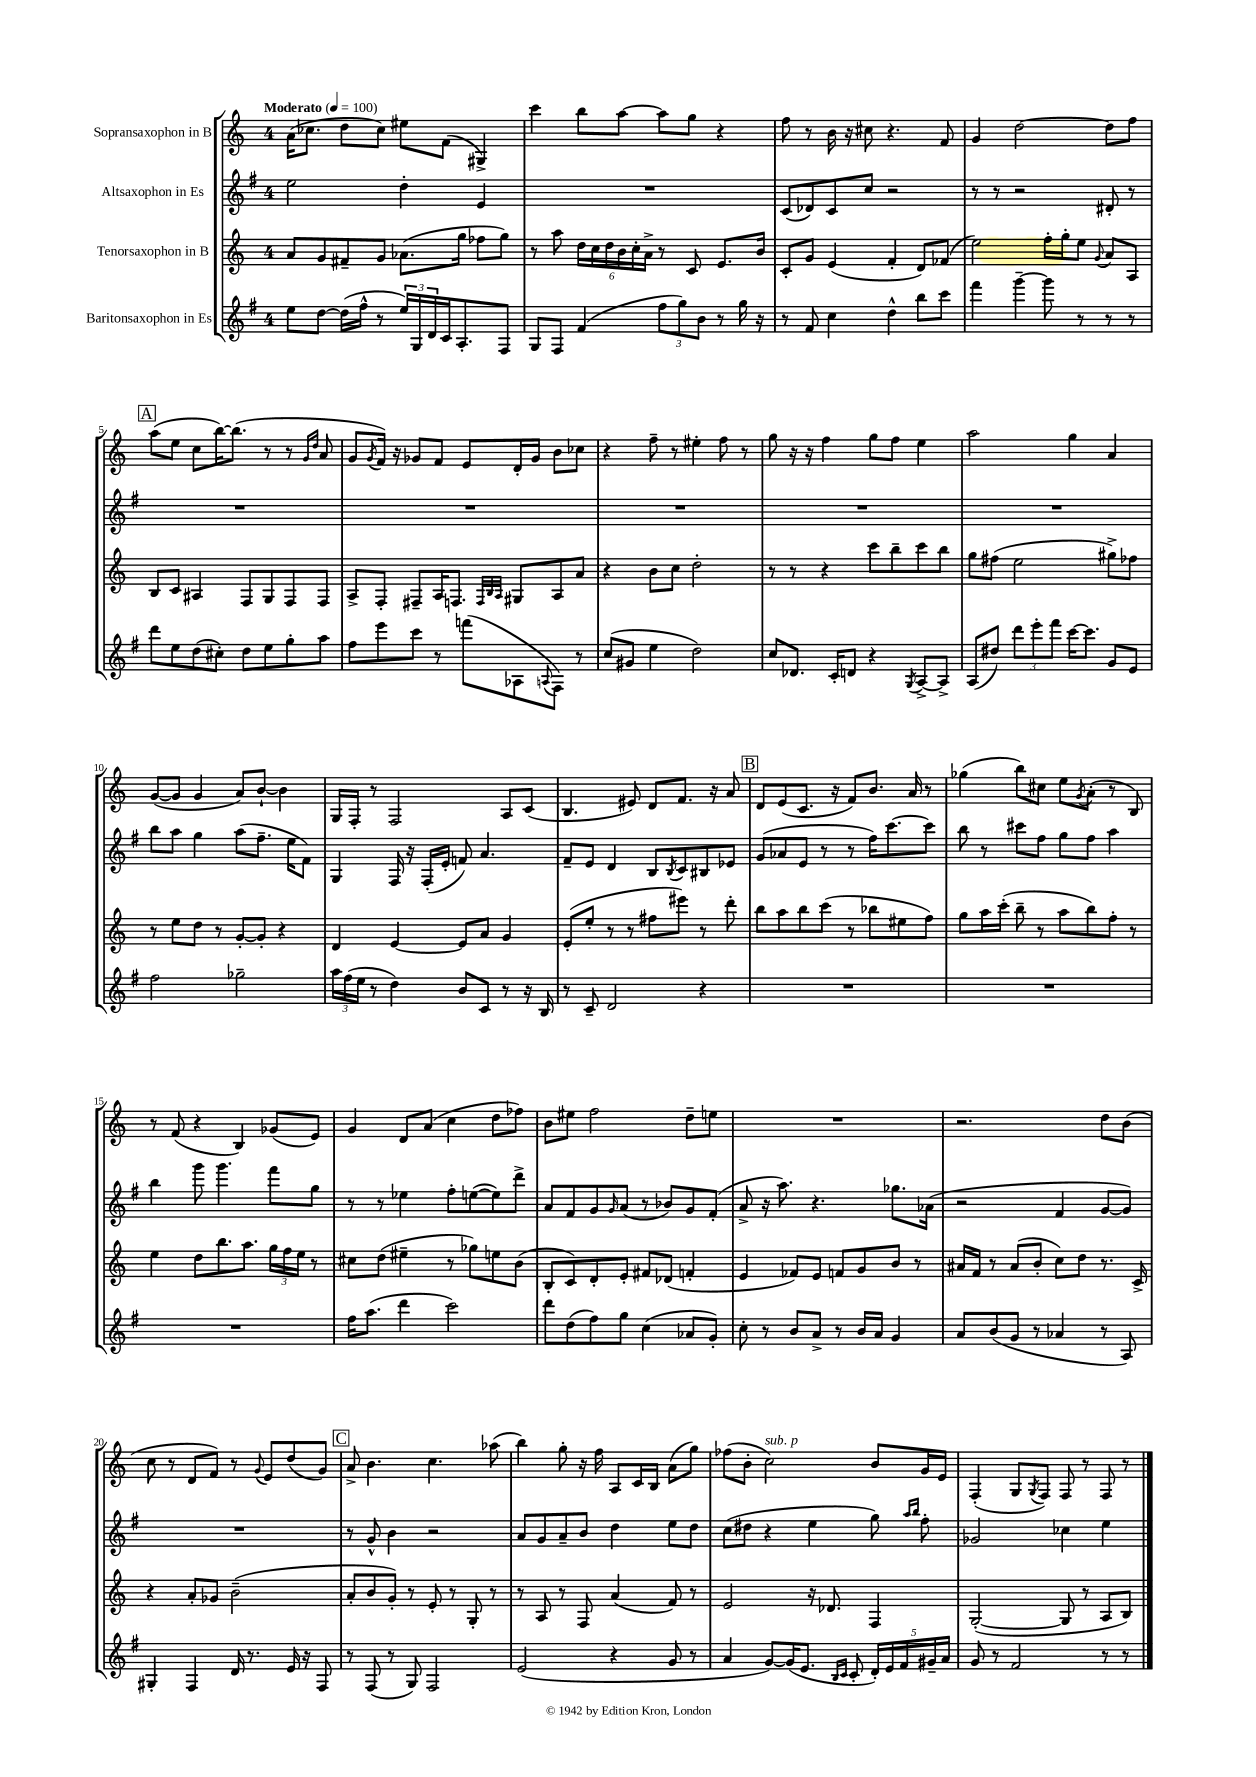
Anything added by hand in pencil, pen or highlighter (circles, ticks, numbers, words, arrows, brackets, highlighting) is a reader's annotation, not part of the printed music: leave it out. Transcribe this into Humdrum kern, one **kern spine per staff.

**kern	**kern	**kern	**kern
*part4	*part3	*part2	*part1
*staff4	*staff3	*staff2	*staff1
*I"Baritonsaxophon in Es	*I"Tenorsaxophon in B	*I"Altsaxophon in Es	*I"Sopransaxophon in B
*clefG2	*clefG2	*clefG2	*clefG2
*k[f#]	*k[]	*k[f#]	*k[]
*M4/4	*M4/4	*M4/4	*M4/4
*MM100	*MM100	*MM100	*MM100
=1	=1	=1	=1
!	!	!	!LO:TX:a:B:t=Moderato
8ee\L	8a/L	2ee\	(16a\KL
.	.	.	8.cc-X\J
[8dd\J	8g/	.	.
(16dd\LL]	8f#X~/	.	8dd\L
16ff#^^\JJ	.	.	.
8r	8g/J	.	8cc-\J)
24ee/LL)	(8.a-X\L	4dd'\	8ee#X\L
24G/	.	.	.
24d/	.	.	.
16c/J	.	.	(8f\J
8.A'/	16gg\Jk	.	.
.	8ff-X\L	4e/	4G#X^/)
8F#/J	8gg\J)	.	.
=2	=2	=2	=2
8G/L	8r	1r	4ccc\
8F#/J	8aa\	.	.
(4f#/	24dd\LL	.	8bb\L
.	24cc\	.	.
.	24dd\	.	.
.	24b\	.	[8aa\J
.	24cc'\	.	.
.	24a^\JJ	.	.
12ff#\L	8r	.	8aa\L]
12gg\)	.	.	.
.	8c/	.	8gg\J
12b\J	.	.	.
8r	8.e/L	.	4r
16gg\	.	.	.
16r	16b/Jk	.	.
=3	=3	=3	=3
8r	8c'/L	(8c/L	8ff\
8f#/	8g/J	8d-X/)	8r
4cc\	(4e/	8c/	16b\
.	.	.	16r
.	.	8cc/J	8cc#X\
4dd^^\	4f'/	2r	4.r
8bb\L	8d/L)	.	.
8ccc\J	(8f-X/J	.	8f/
=4	=4	=4	=4
4fff#\	2ee\)	8r	4g/
.	.	8r	.
[4ggg~\	.	2r	[2dd\
8ggg\]	16ff'\LL	.	.
.	16gg'\J	.	.
8r	8ee\J	.	.
.	8qqg/	.	.
8r	8a/L	8d#X'/	8dd\L]
8r	8A/J	8r	8ff\J
!!LO:LB:g=z
!!LO:REH:place=s1:t=A
=5	=5	=5	=5
8ddd\L	8B/L	1r	(8aa\L
8ee\	8c/J	.	8ee\J
(8dd\	4A#X/	.	8cc\L
8cc#X'\J)	.	.	[16bb\K)
.	.	.	(8.bb\J]
8dd\L	8F/L	.	.
8ee\	8G/	.	8r
8gg'\	8F/	.	8r
.	.	.	16qqg/LL
.	.	.	16qqdd/JJ
8aa\J	8F/J	.	8a/
=6	=6	=6	=6
8ff#\L	8A^/L	1r	8g/L
.	.	.	8qg/
8eee\	8F'/J	.	16f/Jk)
.	.	.	16r
8ccc\J	8F#X~/L	.	8g-X/L
8r	16A/K	.	8f/J
.	8.Fn/J	.	.
(8fffn\L	.	.	8e/L
.	32qqF/LLL	.	.
.	32qqB/	.	.
.	32qqA/JJJ	.	.
8A-X\	8G#X/L	.	16d'/L
.	.	.	16g-/JJ
8qqAn/	.	.	.
8F#\J)	8A/	.	8b\L
8r	8a/J	.	8cc-X\J
=7	=7	=7	=7
(8cc/L	4r	1r	4r
8g#X/J	.	.	.
4ee\	8b\L	.	8ff~\
.	8cc\J	.	8r
2dd\)	2dd'\	.	4ee#X'\
.	.	.	8ff\
.	.	.	8r
=8	=8	=8	=8
8cc/L	8r	1r	8gg\
8.d-X/J	8r	.	16r
.	.	.	16r
.	4r	.	4ff\
16c'/KL	.	.	.
8dn/J	.	.	.
4r	8ccc\L	.	8gg\L
.	8bb~\	.	8ff\J
8qG/	.	.	.
[8A^/L	8ccc\	.	4ee\
8A^/J]	8bb\J	.	.
=9	=9	=9	=9
(8A/L	8gg\L	1r	2aa\
8dd#X/J)	(8ff#X\J	.	.
12ddd\L	2ee\	.	.
12eee'\	.	.	.
12fff#\J	.	.	.
[16ccc\KL	.	.	4gg\
8.ccc\J]	.	.	.
8g/L	8gg#X^\L)	.	4a/
8e/J	8ff-X\J	.	.
!!LO:LB:g=z
=10	=10	=10	=10
2ff#\	8r	8bb\L	([8g/L
.	8ee\L	8aa\J	8g/J]
.	8dd\J	4gg\	4g/
.	8r	.	.
2gg-X~\	[8g'/L	(8aa\L	8a/L)
.	8g'/J]	8.ff#~\J	[8b`/J
.	4r	.	4b\]
.	.	16ee\KL	.
.	.	8f#\J)	.
=11	=11	=11	=11
24aa\LL	4d/	4G/	16G/LL
(24ff#\	.	.	.
.	.	.	16F'/JJ
24ee\JJ	.	.	.
8r	.	.	8r
4dd\)	[4e/	16F#/	2F/
.	.	16r	.
.	.	(16F#'/LL	.
.	.	16e'/JJ	.
8b/L	8e/L]	8fn/)	.
8c/J	8a/J	4.a/	.
8r	4g/	.	8A/L
16r	.	.	(8c/J
16B/	.	.	.
=12	=12	=12	=12
8r	(8e'/L	8f#~/L	4.B/
8c~/	8ee'/J	8e/J	.
2d/	8r	4d/	.
.	8r	.	8e#X/)
.	8ff#X\L	8B/L	8d/L
.	.	8qB/	.
.	8eee#X\J)	8c/	8.f/J
4r	8r	8B#X/	.
.	.	.	16r
.	8ddd'\	8e-X/J	8a/
!!LO:REH:place=s1:t=B
=13	=13	=13	=13
1r	8bb\L	(8g/L	8d/L
.	8aa\	8a-X/	(8e/
.	8bb\	8e/J	8.c/J
.	(8ccc\J	8r	.
.	.	.	16r
.	8r	8r	8f/L)
.	8bb-X\L	16ff#\KL)	8.b/J
.	.	[8.ccc\	.
.	8ee#X\	.	.
.	.	.	16a/
.	8ff\J)	8ccc\J]	8r
=14	=14	=14	=14
1r	8gg\L	8bb\	(4gg-X\
.	16aa\L	8r	.
.	(16ccc'\JJ	.	.
.	8bb~\	8ccc#X\L	8bb\L)
.	8r	8ff#\J	8cc#X\J
.	8aa\L	8gg\L	8ee\L
.	.	.	8qg/
.	8bb\)	8ff#\J	(8a'\J
.	8ff'\J	4aa\	8r
.	8r	.	8B/)
!!LO:LB:g=z
=15	=15	=15	=15
1r	4ee\	4bb\	8r
.	.	.	(8f/
.	8dd\L	8ggg\	4r
.	8.bb\	4.ggg\	.
.	.	.	4B/)
.	8.aa\J	.	.
.	24gg\LL	8fff#\L	(8g-X/L
.	24ff\	.	.
.	24ee\JJ	.	.
.	8r	8gg\J	8e/J)
=16	=16	=16	=16
16ff#\KL	8cc#X\L	8r	4g/
(8.aa\J	.	.	.
.	(8dd\J	8r	.
4ddd\	4ee#X~\	4ee-X\	8d/L
.	.	.	(8a/J
2ccc\)	8r	8ff#'\L	4cc\
.	8gg-X\L)	([8een\	.
.	8een\	8ee\])	8dd\L
.	(8b\J	8ddd^\J	8ff-X\J)
=17	=17	=17	=17
8ddd\L	8B'/L	8a/L	8b\L
(8dd\	8c/)	8f#/	8ee#X\J
8ff#\)	8d'/	8g/	2ff\
.	.	16qqg/	.
8gg\J	8e'/J	(8a/J	.
(4cc\	8f#X/L	8r	.
.	(8d-X/J	8b-X/L)	.
8a-X/L	4fn'/	8g/	8dd~\L
8g'/J)	.	(8f#'/J	8een\J
=18	=18	=18	=18
8cc'\	4e/	8a^/	1r
8r	.	16r	.
.	.	8.aa\)	.
8b/L	8f-X/L)	.	.
8a^/J	8e/J	4.r	.
8r	8fn/L	.	.
16b/LL	8g/	.	.
16a/JJ	.	.	.
4g/	8b/J	8.gg-X\L	.
.	8r	.	.
.	.	(16a-X\Jk	.
=19	=19	=19	=19
8a/L	16a#X/LL	2r	2.r
.	16f/JJ	.	.
(8b/	8r	.	.
8g/J	(8a#/L	.	.
8r	8b'/J	.	.
4a-X/	8cc\L)	4f#/	.
.	8dd\J	.	.
8r	8.r	[8g/L	8dd\L
8A/)	.	8g/J])	(8b\J
.	16c^/	.	.
!!LO:LB:g=z
=20	=20	=20	=20
4G#X'/	4r	1r	8cc\
.	.	.	8r
4F#/	8a'/L	.	8d/L
.	8g-X/J	.	8f/J)
16d/	(2b~\	.	8r
8.r	.	.	.
.	.	.	8qqg/
.	.	.	8e/L
16e/	.	.	(8dd/
16r	.	.	.
8F#/	.	.	8g/J)
!!LO:REH:place=s1:t=C
=21	=21	=21	=21
8r	8a'/L	8r	8a^/
(8F#/	8b/	8g^^/	4.b\
8r	8g'/J)	4b\	.
8G/)	8r	.	.
2F#/	8e'/	2r	4.cc\
.	8r	.	.
.	8G'/	.	.
.	8r	.	(8aa-X\
=22	=22	=22	=22
(2e/	8r	8a/L	4bb\)
.	8A/	8g/	.
.	8r	8a~/	8gg'\
.	8F/	8b/J	16r
.	.	.	16ff\
4r	(4a/	4dd\	8A/L
.	.	.	16c/L
.	.	.	16B/JJ
8g/	8f/)	8ee\L	(8a\L
8r	8r	8dd\J	8gg\J)
=23	=23	=23	=23
4a/	2e/	(8cc\L	(8ff-X\L
.	.	8dd#X\J	8b'\J
!	!	!	!LO:TX:a:i:t=sub. p
[8g/L)	.	4r	2cc\)
(16g/K]	.	.	.
8.e/J	.	.	.
.	16r	4ee\	.
.	8.d-X/	.	.
16qqB/LL	.	.	.
16qqc/JJ	.	.	.
8c'/	.	.	.
20d'/LL)	4F/	8gg\)	8b/L
20e/	.	.	.
20f#/	.	.	.
.	.	16qqaa/LL	.
.	.	16qqbb/JJ	.
.	.	8ff#'\	16g/L
20g#X~/	.	.	.
.	.	.	16e/JJ
20a/JJ	.	.	.
=24	=24	=24	=24
8g/	([2G'/	2g-X/	(4F'/
8r	.	.	.
2f#/	.	.	8G/L
.	.	.	8qG/
.	.	.	8F/J)
.	8G/]	4cc-X\	8F/
.	8r	.	8r
8r	8A/L	4ee\	8F/
8r	8B/J)	.	8r
==	==	==	==
*-	*-	*-	*-
